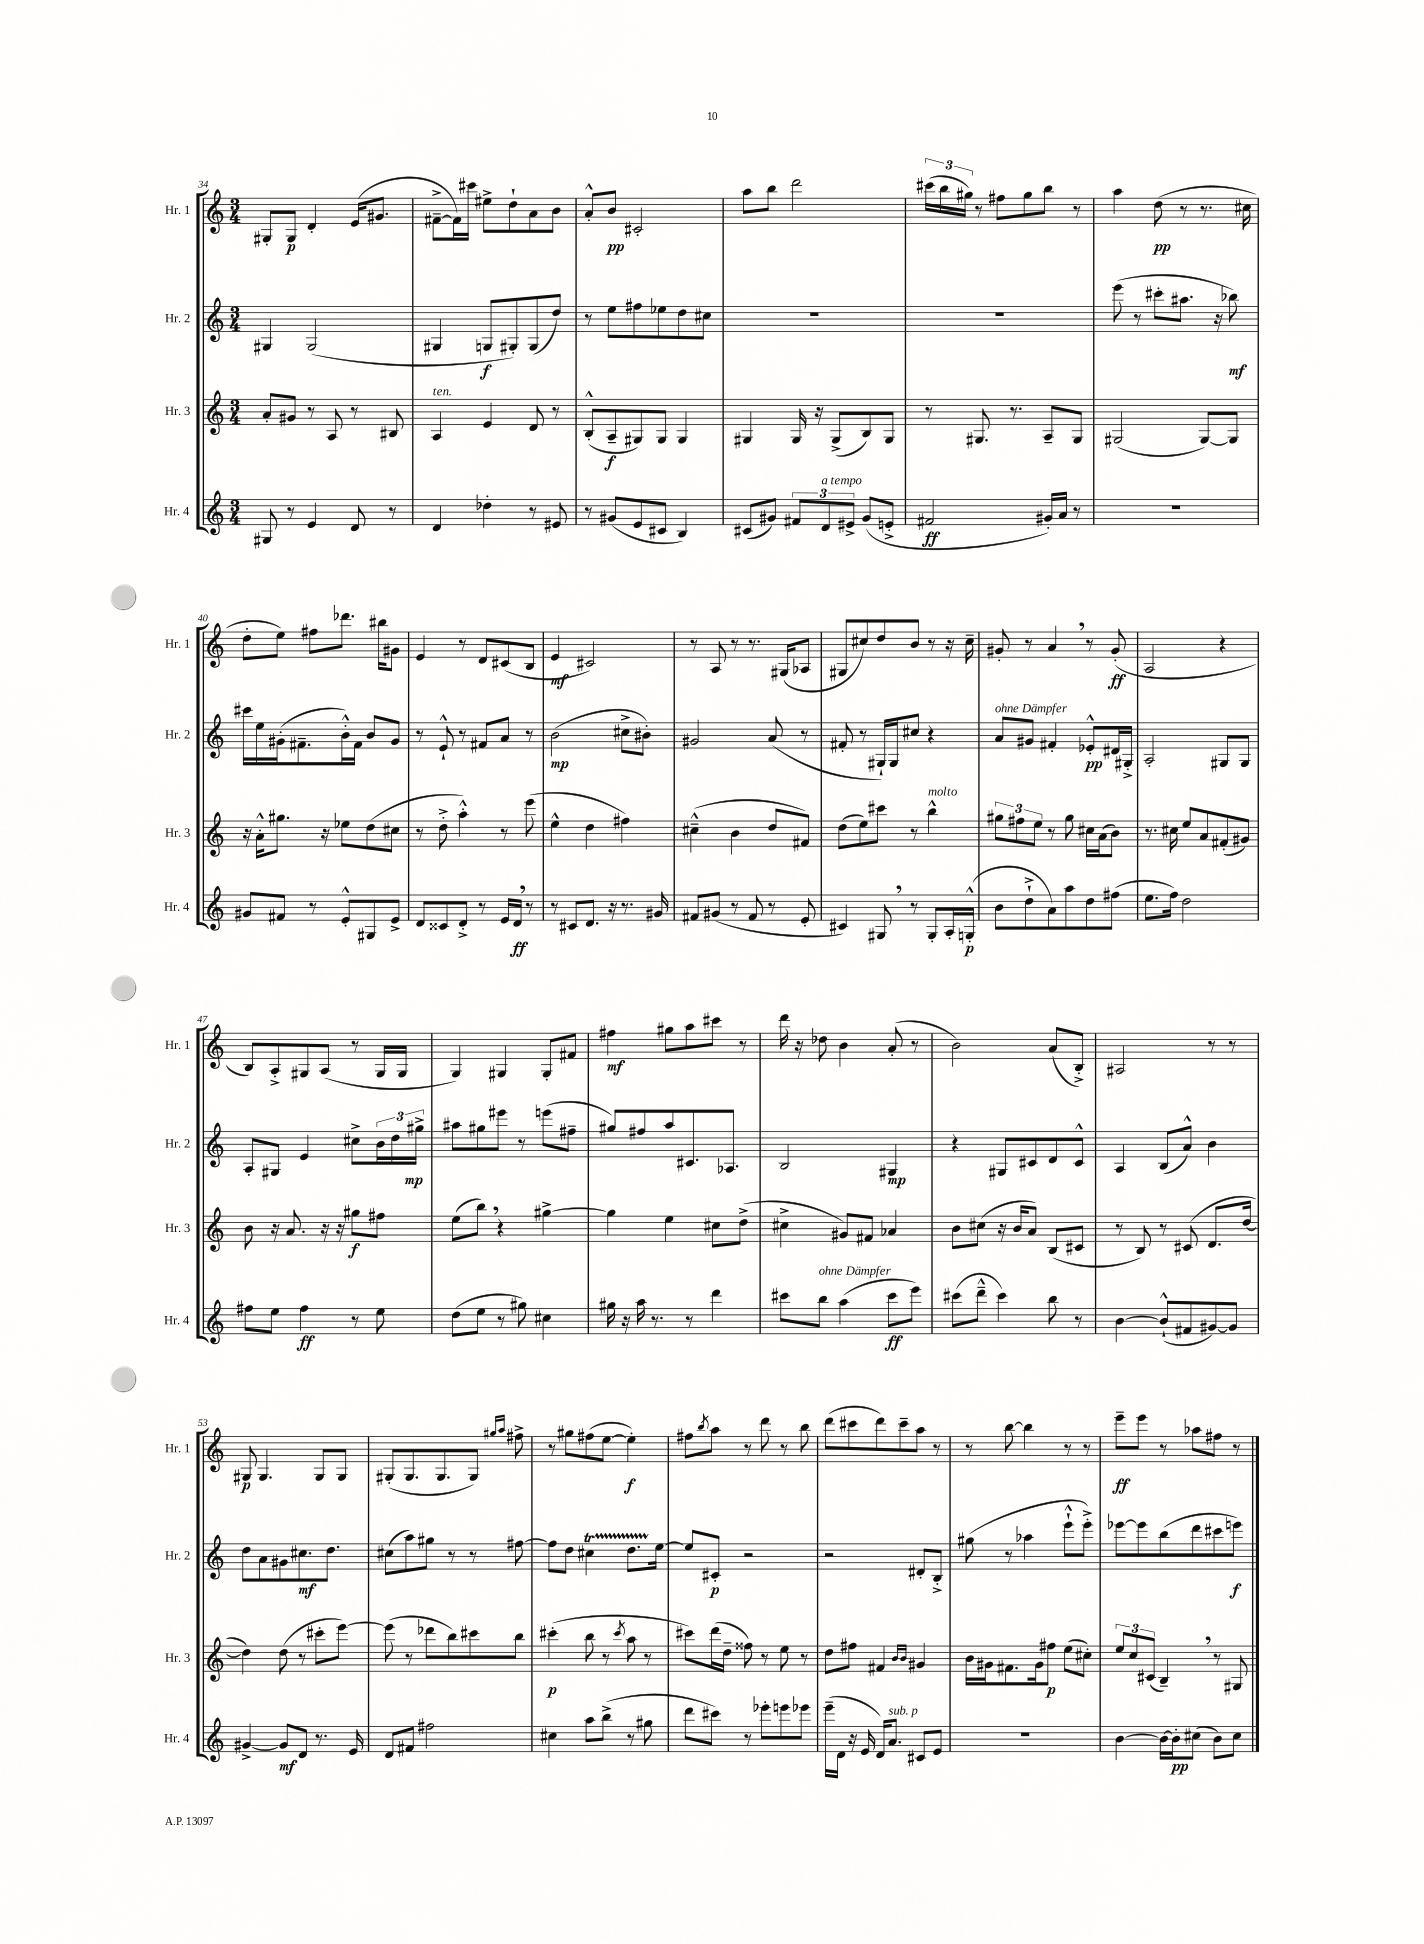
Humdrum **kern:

**kern	**kern	**kern	**kern
*staff4	*staff3	*staff2	*staff1
*clefG2	*clefG2	*clefG2	*clefG2
*k[]	*k[]	*k[]	*k[]
*M3/4	*M3/4	*M3/4	*M3/4
8G#	8a'	4G#	8G#'
8r	8g#	.	8G#
4e	8r	(2G#	4d'
.	8A	.	.
8d	8r	.	(16e
.	.	.	8.g#
8r	8B#	.	.
=	=	=	=
4d	4A	4G#	[8f#~^
.	.	.	16f#])
.	.	.	16ccc#
4dd-'	4e	8G	8ee#^
.	.	8G#')	8dd`
8r	8d	(8G#	8a
8e#	8r	8dd)	8b
=	=	=	=
8r	(8B'^^	8r	8a'^^
(8g#	8A~	8ee	8b
8e	8G#)	8ff#	2c#'
8c#	8G#	8ee-	.
4B)	4G#	8dd	.
.	.	8cc#	.
=	=	=	=
(8c#	4G#	2.r	8aa
8g#)	.	.	8bb
12f#	16G#	.	2ddd
.	16r	.	.
12d	.	.	.
.	(8G#^	.	.
12e#^	.	.	.
(8g#	8B)	.	.
8e'^	8G#	.	.
=	=	=	=
2f#	8r	2.r	(24ccc#
.	.	.	24bb
.	.	.	24gg#)
.	8.G#	.	8r
.	.	.	8ff#
.	8.r	.	.
.	.	.	8gg#
16g#')	8A~	.	8bb
16a	.	.	.
8r	8G#	.	8r
=	=	=	=
2.r	(2G#	(8eee	4aa
.	.	8r	.
.	.	8ccc#'	(8dd
.	.	8.aa#	8r
.	[8G#)	.	8.r
.	.	16r	.
.	8G#]	8bb-)	.
.	.	.	16cc#
=	=	=	=
8g#	16r	16ccc#	8dd'
.	16a'^^	16ee	.
8f#	8.gg#	(16g#'	8ee)
.	.	8.f#~	.
8r	.	.	8ff#
.	16r	.	.
8e'^^	8ee-	16b'^^)	8.ddd-
.	.	16f#	.
8G#	(8dd	8b	.
.	.	.	16bb#
8e^	8cc#	8g#	8g#
=	=	=	=
8d	8r	8r	4e
8c##	8dd'^	8e`^^	.
8d'^	4aa'^^)	8r	8r
8r	.	8f#	8d
16e	8r	8a	(8c#
16d	.	.	.
8r	(8eee	8r	8B
=	=	=	=
8r	4ee^^	(2b	4e
8c#	.	.	.
8.d	4dd	.	2c#)
16r	.	.	.
8.r	4ff#)	8cc#^	.
.	.	8b#')	.
16g#	.	.	.
=	=	=	=
8f#	(4cc#~^^	2g#	8r
(8g#	.	.	8A
8r	4b	.	8r
8f#	.	.	8.r
8r	8dd	(8a	.
.	.	.	(16G#
8e'	8f#)	8r	8A-
=	=	=	=
4c#)	(8dd	8f#'	8G#
.	8ee)	8r	8cc#)
8G#	8ccc#	16G#`)	8dd
.	.	16G#	.
8r	8r	8cc#	8b
8G#'	4bb^^	4r	8r
16A'	.	.	16r
(16G'^^	.	.	16cc#~
=	=	=	=
8b	12gg#	8a	8g#'
.	12ff#	.	.
8dd`^	.	8g#	8r
.	12ee	.	.
8a)	8r	4f#'	4a
8aa	8gg#	.	.
8dd	16cc#	8e-'^^	8r
.	(16a	.	.
(8ff#	8b)	16d#	(8g#'
.	.	16G#'^	.
=	=	=	=
8.ee	8.r	2A'	2A
16ff)	16cc#	.	.
2dd	8ee	.	.
.	8a	.	.
.	(8f#'	8G#	4r
.	8g#)	8G#	.
=	=	=	=
8ff#	8b	8A'	8B)
8ee	16r	8G#	8A'^
.	8.a	.	.
4ff#	.	4e	8G#
.	16r	.	(8A
.	16r	.	.
8r	8gg#	8cc#^	8r
8ee	8ff#	24b	16G#
.	.	24dd	.
.	.	.	16G#
.	.	24gg#^	.
=	=	=	=
(8dd	(8ee	8aa#	4G)
8ee	8bb)	8gg#	.
8r	4r	8eee#	4G#
8gg#)	.	8r	.
4cc#	[4gg#^	(8eee	8G#'
.	.	8ff#~	8f#
=	=	=	=
16gg#	4gg#]	8gg#)	4ff#
16r	.	.	.
16aa	.	8ff#	.
8.r	.	.	.
.	4ee	8aa	8gg#
8r	.	8.c#	8aa
4ddd	8cc#	.	8ccc#
.	.	8.A-	.
.	(8dd^	.	8r
=	=	=	=
8ccc#	4cc#^	2B	16ddd
.	.	.	16r
8bb	.	.	8dd-
(4aa	8g#)	.	4b
.	8f#	.	.
8ccc#	4a-	4G#	(8a'
8eee)	.	.	8r
=	=	=	=
(8ccc#	8b	4r	2b)
8ddd~^^	(8cc#	.	.
4ccc#)	16r	8G#	.
.	16b	.	.
.	8a)	8c#	.
8bb	(8B	8d	(8a
8r	8c#	8c#^^	8B'^)
=	=	=	=
[4b	8r	4A	2A#
.	8B)	.	.
(8b`^^]	8r	(8B	.
8f#	(8c#	8a^^)	.
[8g#)	8.d	4b	8r
8g#]	.	.	8r
.	[16dd	.	.
=	=	=	=
[4g#^	4dd])	8dd	8G#
.	.	8a	4.G#
8g#]	(8dd	8g#	.
8d	8r	8.cc#	.
8.r	8ccc#'	.	8G#
.	.	8.dd	.
.	[8eee)	.	8G#
16e	.	.	.
=	=	=	=
8d	(8eee]	(8cc#	(8G#'
8f#	8r	8aa)	8.G#
2ff#	8ddd-	8gg#	.
.	.	.	8.G#
.	8bb)	8r	.
.	8ccc#	8r	8G#)
.	.	.	16qqgg#
.	.	.	16qqaa
.	8bb	[8ff#	8ff#^
=	=	=	=
4cc#	(4ccc#'	8ff#]	8r
.	.	8dd	8gg#
8aa	8bb	4cc#	(8ff#
(8bb^	8r	.	[8ee
.	8qccc#	.	.
8r	8aa	8.dd	4ee'])
8gg#	8r	.	.
.	.	[16ee	.
=	=	=	=
8ddd	8ccc#)	8ee]	8ff#
.	.	.	8qbb
8ccc#)	(16ddd	8c#'	8aa
.	16dd~	.	.
8r	8ff##)	2r	8r
8eee-'	8r	.	8ddd
8eee	8ee	.	8r
8eee-	8r	.	8bb
=	=	=	=
(16eee~	8dd	2r	(8ddd
16d	.	.	.
16r	8ff#	.	8ccc#
16e	.	.	.
16d)	4f#	.	8ddd)
8.a	.	.	.
.	.	.	8ccc#~
.	16qqb	.	.
.	16qqb	.	.
8c#	4g#	8d#'	8aa
8e	.	8B'^	8r
=	=	=	=
2.r	16b	(8gg#	8r
.	16g#	.	.
.	8.f#	8r	[8bb
.	.	4aa-	4bb]
.	16g#	.	.
.	8ff#	.	.
.	(8ee	8eee`^^	8r
.	8cc#')	8eee'^)	8r
=	=	=	=
[4b	12ee	[8eee-	8eee~
.	12cc	.	.
.	.	8eee-]	8eee
.	(12c#	.	.
16b_	4B~)	(8bb	8r
16b']	.	.	.
(8cc#	.	8ddd	8aa-
8b)	8r	8ccc#	8ff#
8cc#	8G#	8eee)	8r
==	==	==	==
*-	*-	*-	*-
